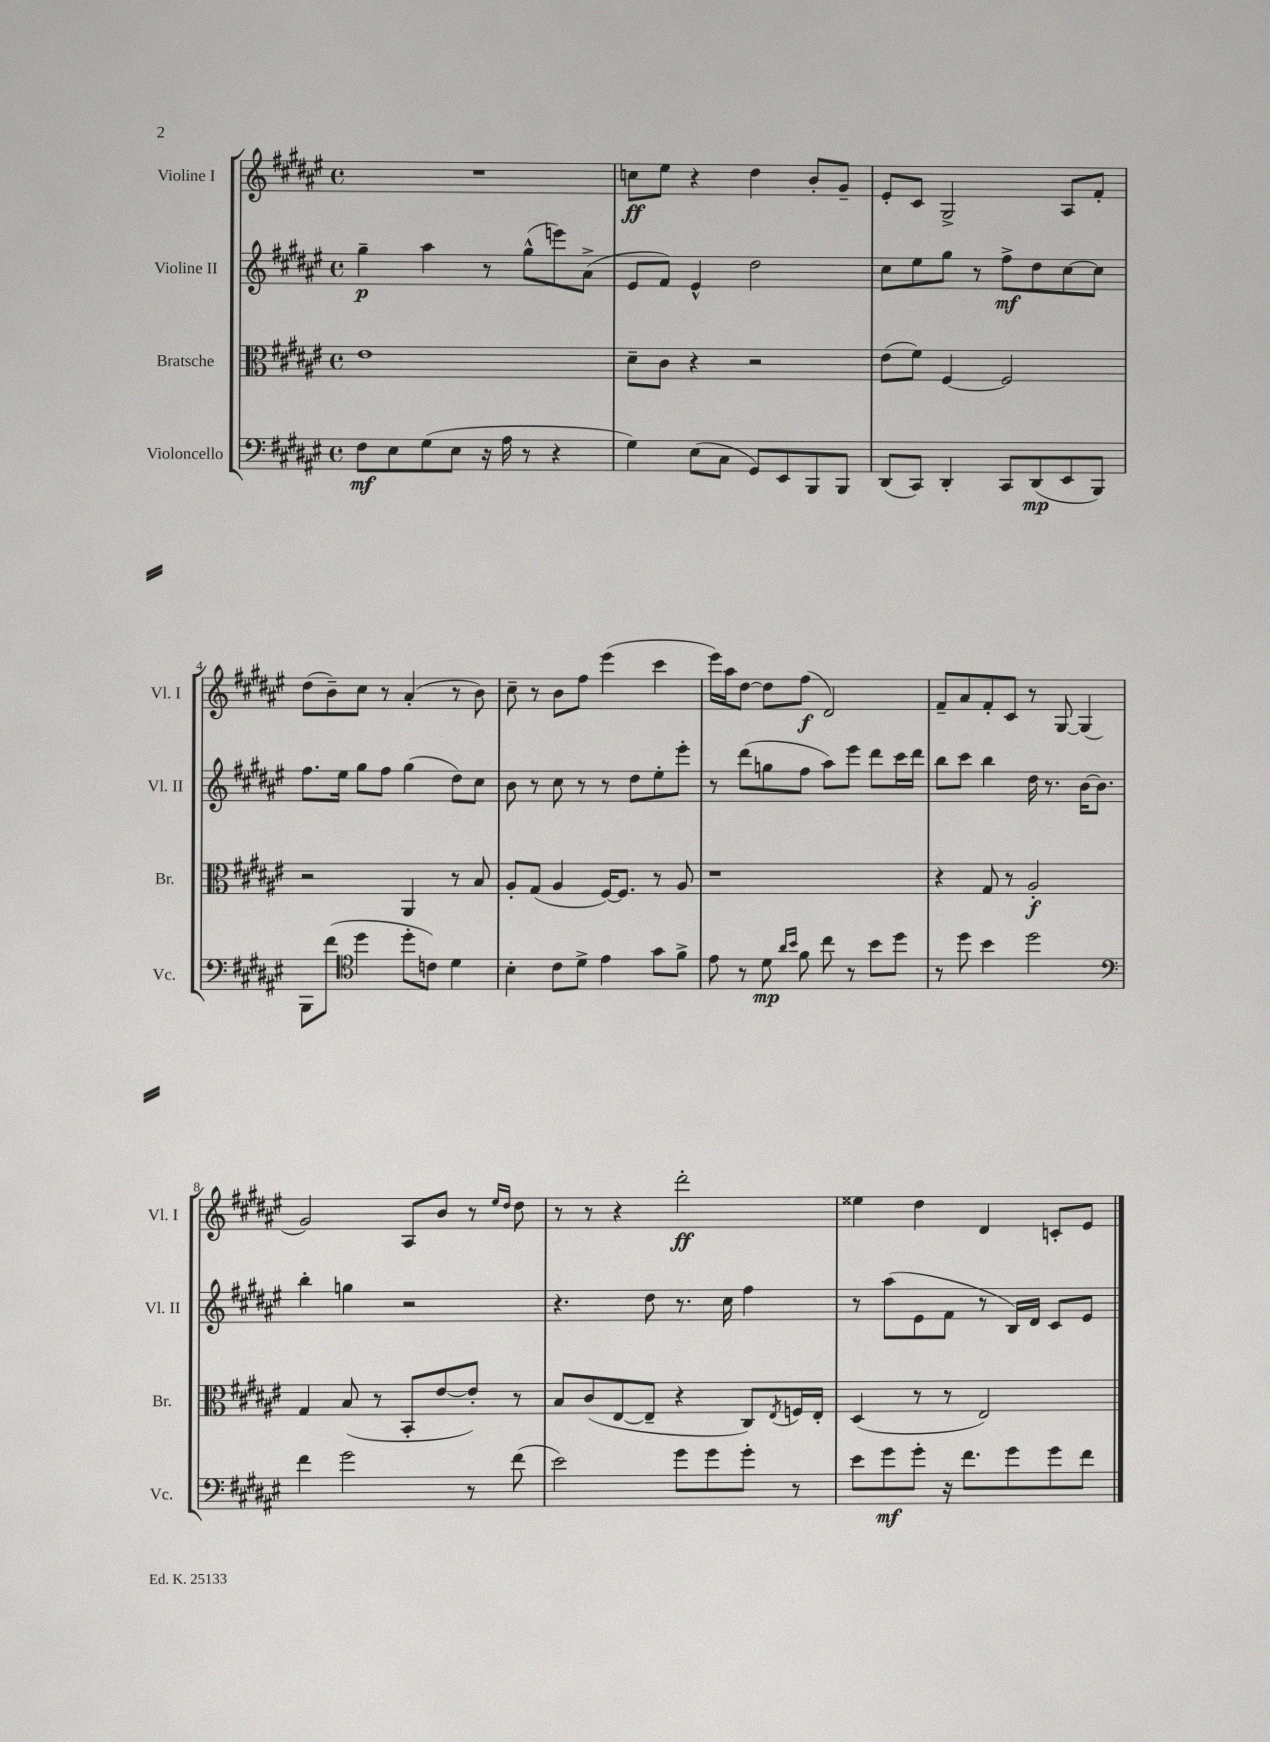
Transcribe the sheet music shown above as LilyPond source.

<<
\new StaffGroup <<
\new Staff = "s0" \with { instrumentName = "Violine I" shortInstrumentName = "Vl. I" } {
    \clef treble \key fis \major \defaultTimeSignature \time 4/4
    R1 |
    c''8\ff eis''8 r4 dis''4 b'8-. gis'8-- |
    eis'8-. cis'8 gis2-> ais8 fis'8-. |
    dis''8( b'8--) cis''8 r8 ais'4-.( r8 b'8) |
    cis''8-- r8 b'8 fis''8 eis'''4( cis'''4 |
    eis'''16) ais''16 dis''8~ dis''8 fis''8\f( dis'2) |
    fis'8-- ais'8 fis'8-. cis'8 r8 gis8~ gis4( |
    gis'2) ais8 b'8 r8 \grace { eis''16 dis''16 } dis''8 |
    r8 r8 r4 dis'''2-.\ff |
    eisis''4 dis''4 dis'4 c'8-. eis'8 \bar "|." |
}
\new Staff = "s1" \with { instrumentName = "Violine II" shortInstrumentName = "Vl. II" } {
    \clef treble \key fis \major \defaultTimeSignature \time 4/4
    gis''4--\p ais''4 r8 gis''8-^( e'''8) ais'8->( |
    eis'8 fis'8) eis'4-^ dis''2 |
    cis''8 eis''8 gis''8 r8 fis''8->\mf dis''8 cis''8~ cis''8 |
    fis''8. eis''16 gis''8 fis''8 gis''4( dis''8) cis''8 |
    b'8 r8 cis''8 r8 r8 dis''8 eis''8-. eis'''8-. |
    r8 dis'''8( g''8 fis''8 ais''8) eis'''8 dis'''8 cis'''16 dis'''16 |
    b''8 cis'''8 b''4 dis''16 r8. b'16~ b'8. |
    b''4-. g''4 r2 |
    r4. dis''8 r8. cis''16 fis''4 |
    r8 ais''8( eis'8 fis'8 r8 b16) dis'16 cis'8 eis'8 \bar "|." |
}
\new Staff = "s2" \with { instrumentName = "Bratsche" shortInstrumentName = "Br." } {
    \clef alto \key fis \major \defaultTimeSignature \time 4/4
    eis'1 |
    dis'8-- cis'8 r4 r2 |
    eis'8( fis'8) fis4~ fis2 |
    r2 ais,4 r8 b8 |
    ais8-. gis8( ais4 fis16~) fis8. r8 ais8 |
    r1 |
    r4 gis8 r8 ais2-.\f |
    gis4 b8( r8 b,8-. eis'8~ eis'8-.) r8 |
    b8 cis'8( eis8~ eis8-- r4 cis8) \acciaccatura { eis8 } f16 eis16-. |
    dis4( r8 r8 eis2) \bar "|." |
}
\new Staff = "s3" \with { instrumentName = "Violoncello" shortInstrumentName = "Vc." } {
    \clef bass \key fis \major \defaultTimeSignature \time 4/4
    fis8\mf eis8 gis8( eis8 r16 ais16 r8 r4 |
    gis4) eis8( cis8 gis,8) eis,8 b,,8 b,,8 |
    dis,8( cis,8) dis,4-. cis,8 dis,8\mp( eis,8 b,,8) |
    b,,8 fis'8( \clef tenor dis''4 dis''8-. c'8) dis'4 |
    b4-. cis'8 dis'8-> eis'4 gis'8 fis'8-> |
    eis'8 r8 dis'8\mp \grace { ais'16 b'16 } fis'8 cis''8 r8 b'8 dis''8 |
    r8 dis''8 b'4 dis''2 |
    \clef bass fis'4 gis'2 r8 fis'8( |
    eis'2) gis'8 gis'8 gis'8-. r8 |
    eis'8 gis'8\mf gis'8-. r16 fis'8. gis'8 gis'8 fis'8 \bar "|." |
}
>>
>>
